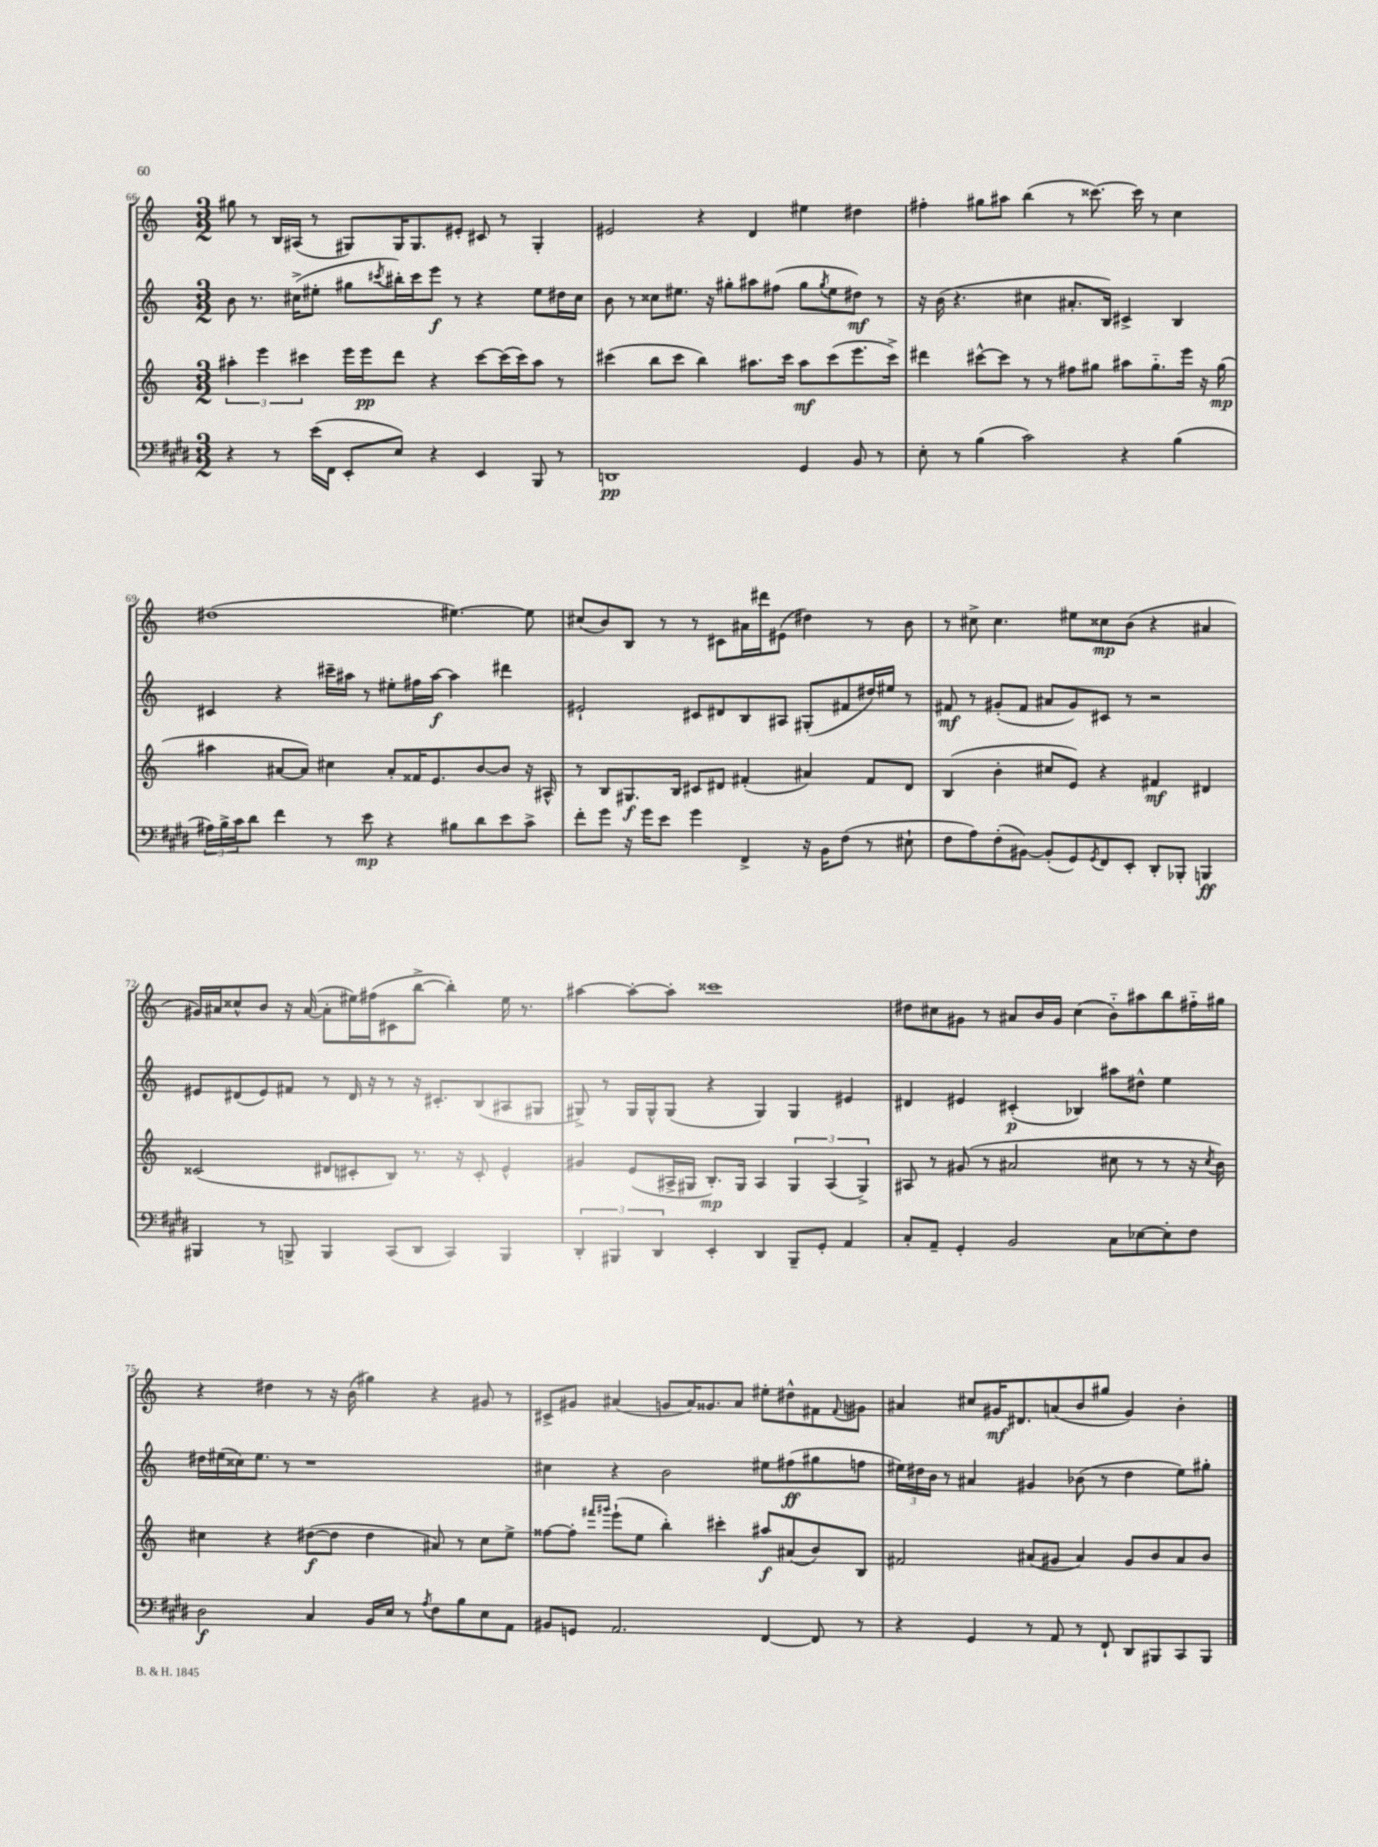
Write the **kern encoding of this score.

**kern	**dynam	**kern	**dynam	**kern	**dynam	**kern	**dynam
*part4	*part4	*part3	*part3	*part2	*part2	*part1	*part1
*staff4	*staff4	*staff3	*staff3	*staff2	*staff2	*staff1	*staff1
*clefF4	*	*clefG2	*	*clefG2	*	*clefG2	*
*k[f#c#g#d#]	*	*k[]	*	*k[]	*	*k[]	*
*M3/2	*	*M3/2	*	*M3/2	*	*M3/2	*
=66	=66	=66	=66	=66	=66	=66	=66
4r	.	6aa#X'\	.	8b\	.	8gg#X\	.
.	.	.	.	8.r	.	8r	.
.	.	6eee\	.	.	.	.	.
8r	.	.	.	.	.	16B/LL	.
.	.	.	.	(16cc#X^\KL	.	(16A#X/JJ	.
.	.	6ccc#X\	.	.	.	.	.
(16e\LL	.	.	.	8ee#X'\J	.	8r	.
16FF#\JJ	.	.	.	.	.	.	.
8EE'/L	.	16eee\LL	.	8gg#X\L	.	8G#X/L)	.
.	.	16eee\J	pp	.	.	.	.
.	.	.	.	8qccc#X/	.	.	.
8E/J)	.	8ddd\J	.	16bb#X'\L)	.	16G#/K	.
.	.	.	.	16ccc#\J	.	8.G#/	.
4r	.	4r	.	8eee\J	f	.	.
.	.	.	.	8r	.	8e#X'/J	.
4EE/	.	[8ccc#\L	.	4r	.	8c#X/	.
.	.	(16ccc#\L]	.	.	.	8r	.
.	.	16ccc#\J)	.	.	.	.	.
8BBB/	.	8aa#\J	.	8ee#\L	.	4G#'/	.
8r	.	8r	.	16dd#X\L	.	.	.
.	.	.	.	16cc#\JJ	.	.	.
=67	=67	=67	=67	=67	=67	=67	=67
1DDn	pp	(4ccc#X\	.	8b\	.	2e#X/	.
.	.	.	.	8r	.	.	.
.	.	8bb\L	.	8cc##X\L	.	.	.
.	.	8ccc#\J	.	8.ee#X\J	.	.	.
.	.	4bb\)	.	.	.	4r	.
.	.	.	.	16r	.	.	.
.	.	.	.	8gg#X'\L	.	.	.
.	.	8.aa#X\L	.	8aa#X\	.	4d/	.
.	.	.	.	(8ff#X\J	.	.	.
.	.	16ccc#\Jk	.	.	.	.	.
4GG#/	.	8aa#\L	mf	8gg#\L	.	4ee#X\	.
.	.	.	.	8qgg#/	.	.	.
.	.	(8ccc#\	.	8ee#\	.	.	.
8BB/	.	8.eee\	.	8dd#X\J)	mf	4dd#X\	.
8r	.	.	.	8r	.	.	.
.	.	16ccc#^\Jk)	.	.	.	.	.
=68	=68	=68	=68	=68	=68	=68	=68
8E'\	.	4ddd#X\	.	16r	.	4ff#X'\	.
.	.	.	.	(16b\	.	.	.
8r	.	.	.	4.r	.	.	.
(4B\	.	[8ccc#X^^\L	.	.	.	8gg#X\L	.
.	.	8ccc#\J]	.	.	.	8aa#X\J	.
2c#\)	.	8r	.	4cc#X\	.	(4bb\	.
.	.	8r	.	.	.	.	.
.	.	8ff#X\L	.	8.a#X'/L	.	8r	.
.	.	8gg#X\J	.	.	.	[8.ccc##X\)	.
.	.	.	.	16B/Jk)	.	.	.
4r	.	8aa#X\L	.	4c#X^/	.	.	.
.	.	.	.	.	.	16ccc##\]	.
.	.	8.gg#\	.	.	.	8r	.
(4B\	.	.	.	4B/	.	4cc\	.
.	.	16eee\Jk	.	.	.	.	.
.	.	16r	.	.	.	.	.
.	.	(16gg#\	mp	.	.	.	.
!!LO:LB:g=z
=69	=69	=69	=69	=69	=69	=69	=69
24A#X\LL)	.	4aa#X\	.	4c#X/	.	(1dd#X	.
24B^\	.	.	.	.	.	.	.
24c#\J	.	.	.	.	.	.	.
8d#\J	.	.	.	.	.	.	.
4f#\	.	[8a#X/L	.	4r	.	.	.
.	.	8a#/J])	.	.	.	.	.
8r	.	4cc#X\	.	16ccc#X~\LL	.	.	.
.	.	.	.	16aa#X\JJ	.	.	.
8e\	mp	.	.	8r	.	.	.
4r	.	8a#'/L	.	8ee#X'\L	.	.	.
.	.	16f##X/K	.	16ff#X\L	.	.	.
.	.	8.e/	.	[16aa#\JJ	f	.	.
8B#X\L	.	.	.	4aa#\]	.	[4.ee#X\)	.
8d#\	.	[8b/	.	.	.	.	.
8e\	.	8b/J]	.	4ddd#X\	.	.	.
8c#^\J	.	16r	.	.	.	8ee#\]	.
.	.	16A#X^^/	.	.	.	.	.
=70	=70	=70	=70	=70	=70	=70	=70
8f#'\L	.	8r	.	2e#X`/	.	(8cc#X/L	.
8g#\J	.	8B/L	.	.	.	8b/)	.
16r	.	8.G#X/	f	.	.	8B/J	.
16g#\KL	.	.	.	.	.	.	.
8e\J	.	.	.	.	.	8r	.
.	.	16B/Jk	.	.	.	.	.
4g#\	.	8c#X/L	.	8c#X/L	.	8r	.
.	.	8d#X/J	.	8d#X/	.	8c#X\L	.
4FF#^/	.	(4f#X'/	.	8B/	.	16a#X\L	.
.	.	.	.	.	.	16ddd#X\J	.
.	.	.	.	8A#X/J	.	(8e#X\J	.
16r	.	4a#X/)	.	(8G#X'/L	.	4dd#X\)	.
16BB\KL	.	.	.	.	.	.	.
(8F#\J	.	.	.	8f#X/	.	.	.
8r	.	8f#/L	.	16dd#X/L)	.	8r	.
.	.	.	.	16ee#X/JJ	.	.	.
8E#X`\	.	8d#/J	.	8r	.	8b\	.
=71	=71	=71	=71	=71	=71	=71	=71
8F#\L	.	(4B/	.	8f#X/	mf	8r	.
8A\)	.	.	.	8r	.	8cc#X^\	.
(8F#'\	.	4b'\	.	(8g#X'/L	.	4.cc#\	.
[8BB#X\J)	.	.	.	8f#/J	.	.	.
(8BB#'/L]	.	8cc#X/L	.	8a#X/L	.	.	.
8GG#/)	.	8e/J)	.	8g#/)	.	8ee#X\L	.
8qGG#/	.	.	.	.	.	.	.
8FF#/	.	4r	.	8c#X/J	.	8cc##X\	mp
8EE'/J	.	.	.	8r	.	(8b\J	.
8DD#'/L	.	4f#X/	mf	2r	.	4r	.
8BBB-X'/J	.	.	.	.	.	.	.
4BBBn/	ff	4d#X/	.	.	.	4a#X/	.
!!LO:LB:g=z
=72	=72	=72	=72	=72	=72	=72	=72
4BBB#X/	.	(2c##X/	.	8e#X/L	.	16g#X/LL)	.
.	.	.	.	.	.	16a#X/J	.
.	.	.	.	(8d#X/	.	8cc##X^^/	.
8r	.	.	.	8e#/)	.	8b/J	.
8BBBn^/	.	.	.	8f#X/J	.	16r	.
.	.	.	.	.	.	([16a#/	.
4BBB/	.	8d#X/L	.	8r	.	8a#'\L]	.
.	.	8c#X'/	.	16d#/	.	16ee#X\L)	.
.	.	.	.	16r	.	(16ff#X\J	.
(8CC#/L	.	8B/J)	.	8r	.	8c#X\	.
8DD#/J	.	8.r	.	16r	.	[8bb^\J	.
.	.	.	.	8.c#X'/L	.	.	.
4CC#/)	.	.	.	.	.	4bb'\])	.
.	.	16r	.	.	.	.	.
.	.	8c#'/	.	(8B/	.	.	.
4BBB/	.	4e^^/	.	8A#X/	.	16ee#\	.
.	.	.	.	.	.	8.r	.
.	.	.	.	8G#X/J	.	.	.
=73	=73	=73	=73	=73	=73	=73	=73
6DD#'/	.	4g#X/	.	8G#X^/)	.	[4aa#X\	.
.	.	.	.	8r	.	.	.
6BBB#X/	.	.	.	.	.	.	.
.	.	(8e/L	.	16G#/LL	.	8aa#'\L_	.
.	.	.	.	16G#^^/J	.	.	.
6DD#/	.	.	.	.	.	.	.
.	.	16A#X^/L	.	(8G#/J	.	8aa#'\J]	.
.	.	16G#X/JJ	.	.	.	.	.
4EE'/	.	8.B'/L)	mp	4r	.	1ccc##X	.
.	.	16G#/Jk	.	.	.	.	.
4DD#/	.	4A#/	.	4G#/)	.	.	.
8BBB#~/L	.	6G#/	.	4G#/	.	.	.
8GG#'/J	.	.	.	.	.	.	.
.	.	(6A#/	.	.	.	.	.
4AA/	.	.	.	4e#X/	.	.	.
.	.	6G#^/)	.	.	.	.	.
=74	=74	=74	=74	=74	=74	=74	=74
8C#'/L	.	8A#X/	.	4d#X/	.	8dd#X\L	.
8AA~/J	.	8r	.	.	.	8cc#X\	.
4GG#'/	.	(8g#X/	.	4e#X/	.	8g#X\J	.
.	.	8r	.	.	.	8r	.
2BB/	.	2a#X/	.	(4c#X'/	p	8a#X/L	.
.	.	.	.	.	.	16b/L	.
.	.	.	.	.	.	16g#/JJ	.
.	.	.	.	4B-X/)	.	(4cc#\	.
8C#\L	.	8cc#X\	.	8aa#X\L	.	8b\L)	.
[8E-X\	.	8r	.	8dd#X^^\J	.	8aa#X\	.
8E-'\]	.	8r	.	4ee\	.	8bb\	.
8F#\J	.	16r	.	.	.	16ff#X\L	.
.	.	8qcc#/	.	.	.	.	.
.	.	16b\)	.	.	.	16gg#X\JJ	.
!!LO:LB:g=z
=75	=75	=75	=75	=75	=75	=75	=75
2D#\	f	4cc#X\	.	16dd#X\LL	.	4r	.
.	.	.	.	(16ee#X\	.	.	.
.	.	.	.	16cc##X\J)	.	.	.
.	.	.	.	8.ee#\J	.	.	.
.	.	4r	.	.	.	4dd#X\	.
.	.	.	.	8r	.	.	.
4C#/	.	([8dd#X\L	f	1r	.	8r	.
.	.	8dd#\J]	.	.	.	16r	.
.	.	.	.	.	.	(16b\	.
16BB/LL	.	4dd#\	.	.	.	4gg#X\)	.
16E/JJ	.	.	.	.	.	.	.
8r	.	.	.	.	.	.	.
8qA/	.	.	.	.	.	.	.
8F#\L	.	8a#X/)	.	.	.	4r	.
8B\	.	8r	.	.	.	.	.
8E\	.	8cc#\L	.	.	.	8g#X/	.
8AA\J	.	8ee^\J	.	.	.	8r	.
=76	=76	=76	=76	=76	=76	=76	=76
8BB#X/L	.	[8ff##X\L	.	4cc#X\	.	8c#X^/L	.
8GGn/J	.	8ff##'\J]	.	.	.	8g#X/J	.
.	.	16qqfff#X/LL	.	.	.	.	.
.	.	16qqggg#X/JJ	.	.	.	.	.
2.AA/	.	(8eee`\L	.	4r	.	(4a#X/	.
.	.	8ee\J	.	.	.	.	.
.	.	4bb'\)	.	2b\	.	8gn/L	.
.	.	.	.	.	.	16a#/K)	.
.	.	.	.	.	.	8.g##X/	.
.	.	4ccc#X'\	.	.	.	.	.
.	.	.	.	.	.	8a#/J	.
[4FF#/	.	8aa#X/L	f	8ee#X\L	.	8ee#X'\L	.
.	.	(8a#X/	.	(8ff#X\	ff	8dd#X^^\	.
8FF#/]	.	8b/)	.	8gg#X\	.	8f#X\	.
.	.	.	.	.	.	8qqf#/	.
8r	.	8B/J	.	8ffn\J	.	8g#X\J	.
=77	=77	=77	=77	=77	=77	=77	=77
4r	.	2f#X/	.	24ee#X\LL)	.	4a#X/	.
.	.	.	.	24dd#X\	.	.	.
.	.	.	.	24b\JJ	.	.	.
.	.	.	.	8r	.	.	.
4GG#/	.	.	.	4a#X/	.	8cc#X/L	.
.	.	.	.	.	.	16g#X/K	mf
.	.	.	.	.	.	8.d#X/	.
8r	.	(8a#X/L	.	4g#X/	.	.	.
8AA/	.	8g#X/J	.	.	.	(8an/	.
8r	.	4a#/)	.	(8b-X\	.	8b/	.
8FF#`/	.	.	.	8r	.	8gg#X/J	.
8DD#/L	.	8g#/L	.	4dd#\	.	4g#/)	.
8BBB#X/	.	8b/	.	.	.	.	.
8CC#/	.	8a#/	.	8ee#\L)	.	4b'\	.
8BBB#/J	.	8b/J	.	8gg#X'\J	.	.	.
==	==	==	==	==	==	==	==
*-	*-	*-	*-	*-	*-	*-	*-
